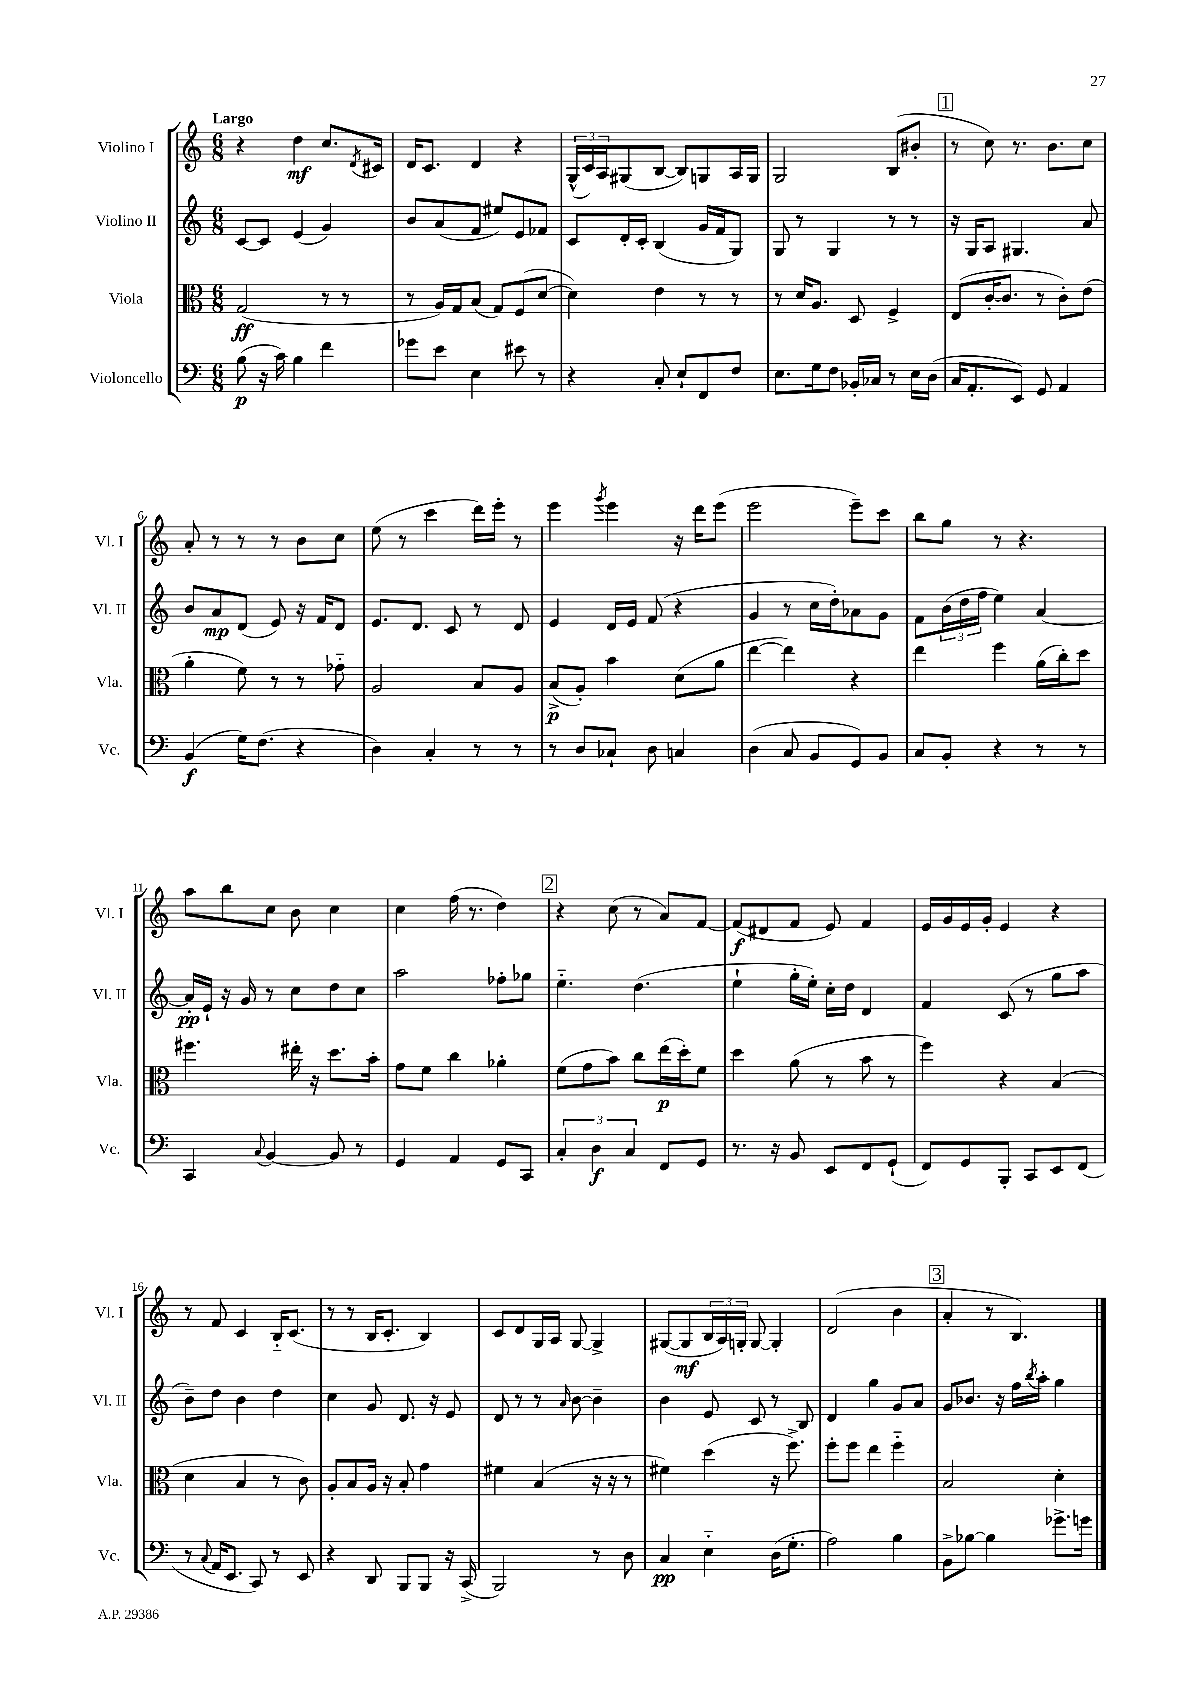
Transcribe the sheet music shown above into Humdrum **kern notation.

**kern	**dynam	**kern	**dynam	**kern	**dynam	**kern	**dynam
*part4	*part4	*part3	*part3	*part2	*part2	*part1	*part1
*staff4	*staff4	*staff3	*staff3	*staff2	*staff2	*staff1	*staff1
*I"Violoncello	*	*I"Viola	*	*I"Violino II	*	*I"Violino I	*
*I'Vc.	*	*I'Vla.	*	*I'Vl. II	*	*I'Vl. I	*
*clefF4	*	*clefC3	*	*clefG2	*	*clefG2	*
*k[]	*	*k[]	*	*k[]	*	*k[]	*
*M6/8	*	*M6/8	*	*M6/8	*	*M6/8	*
=1	=1	=1	=1	=1	=1	=1	=1
!	!	!	!	!	!	!LO:TX:a:B:t=Largo	!
(8B\	p	(2G/	ff	[8c/L	.	4r	.
16r	.	.	.	8c/J]	.	.	.
16c\)	.	.	.	.	.	.	.
4B\	.	.	.	(4e/	.	4dd\	mf
4f\	.	8r	.	4g/)	.	8.cc/L	.
.	.	8r	.	.	.	.	.
.	.	.	.	.	.	8qd/	.
.	.	.	.	.	.	16c#X/Jk	.
=2	=2	=2	=2	=2	=2	=2	=2
8g-X\L	.	8r	.	8b/L	.	16d/KL	.
.	.	.	.	.	.	8.c/J	.
8e\J	.	16A/LL)	.	(8a/	.	.	.
.	.	16G/J	.	.	.	.	.
4E\	.	(8B/J	.	8f/J	.	4d/	.
.	.	8G/L)	.	8ee#X/L)	.	.	.
8e#X\	.	(8F/	.	8e/	.	4r	.
8r	.	[8d/J	.	8f-X/J	.	.	.
=3	=3	=3	=3	=3	=3	=3	=3
4r	.	4d\])	.	8c/L	.	(24G^^/LL	.
.	.	.	.	.	.	24c/)	.
.	.	.	.	.	.	24A/J	.
.	.	.	.	16d'/L	.	(8G#X/	.
.	.	.	.	16c'/JJ	.	.	.
8C'/	.	4e\	.	(4B/	.	[8B/J	.
8E`/L	.	.	.	.	.	8B/L])	.
8FF/	.	8r	.	16g/LL	.	8Gn/	.
.	.	.	.	16f/J	.	.	.
8F/J	.	8r	.	8G/J)	.	16A/L	.
.	.	.	.	.	.	16G/JJ	.
=4	=4	=4	=4	=4	=4	=4	=4
8.E\L	.	8r	.	8G/	.	2G/	.
.	.	16d/KL	.	8r	.	.	.
16G\k	.	8.A/J	.	.	.	.	.
8F\J	.	.	.	4G/	.	.	.
16BB-X'/LL	.	8D/	.	.	.	.	.
16C-X/JJ	.	.	.	.	.	.	.
8r	.	4F^/	.	8r	.	(8B/L	.
16E\LL	.	.	.	8r	.	8b#X'/J	.
(16D\JJ	.	.	.	.	.	.	.
!!LO:REH:place=s1:t=1
=5	=5	=5	=5	=5	=5	=5	=5
16C/KL	.	(8E/L	.	16r	.	8r	.
8.AA'/	.	.	.	16G/KL	.	.	.
.	.	[16c'/K	.	8A/J	.	8cc\)	.
.	.	8.c/J]	.	.	.	.	.
8EE/J)	.	.	.	4.G#X/	.	8.r	.
8GG/	.	8r	.	.	.	.	.
.	.	.	.	.	.	8.b\L	.
4AA/	.	8c'\L)	.	.	.	.	.
.	.	(8e\J	.	8a/	.	8cc\J	.
!!LO:LB:g=z
=6	=6	=6	=6	=6	=6	=6	=6
(4BB/	f	4a'\	.	8b/L	.	8a'/	.
.	.	.	.	8a/	mp	8r	.
16G\KL)	.	8f\)	.	(8d/J	.	8r	.
(8.F\J	.	.	.	.	.	.	.
.	.	8r	.	8e/)	.	8r	.
4r	.	8r	.	16r	.	8b\L	.
.	.	.	.	16f/KL	.	.	.
.	.	8g-X\	.	8d/J	.	8cc\J	.
=7	=7	=7	=7	=7	=7	=7	=7
4D\)	.	2A/	.	8.e/L	.	(8ee\	.
.	.	.	.	.	.	8r	.
.	.	.	.	8.d/J	.	.	.
4C'/	.	.	.	.	.	4ccc\	.
.	.	.	.	8c/	.	.	.
8r	.	8B/L	.	8r	.	16ddd\LL)	.
.	.	.	.	.	.	16eee'\JJ	.
8r	.	8A/J	.	8d/	.	8r	.
=8	=8	=8	=8	=8	=8	=8	=8
8r	.	(8B^/L	p	4e/	.	4eee\	.
8D/L	.	8A'/J)	.	.	.	.	.
.	.	.	.	.	.	8qggg/	.
8C-X`/J	.	4b\	.	16d/LL	.	4eee\	.
.	.	.	.	16e/JJ	.	.	.
8D\	.	.	.	(8f/	.	.	.
4Cn/	.	(8d\L	.	4r	.	16r	.
.	.	.	.	.	.	16ddd\KL	.
.	.	8a\J	.	.	.	(8eee\J	.
=9	=9	=9	=9	=9	=9	=9	=9
(4D\	.	[4ee\	.	4g/	.	2eee\	.
8C/	.	4ee\])	.	8r	.	.	.
8BB/L	.	.	.	16cc\LL	.	.	.
.	.	.	.	16dd'\J)	.	.	.
8GG/)	.	4r	.	8a-X\	.	8eee~\L)	.
8BB/J	.	.	.	8g\J	.	8ccc\J	.
=10	=10	=10	=10	=10	=10	=10	=10
8C/L	.	4ee\	.	8f\L	.	8bb\L	.
8BB'/J	.	.	.	(24b\L	.	8gg\J	.
.	.	.	.	24dd\	.	.	.
.	.	.	.	24ff\JJ	.	.	.
4r	.	4ff\	.	4ee\)	.	8r	.
.	.	.	.	.	.	4.r	.
8r	.	(16a\LL	.	[4a/	.	.	.
.	.	16cc'\J)	.	.	.	.	.
8r	.	8dd\J	.	.	.	.	.
!!LO:LB:g=z
=11	=11	=11	=11	=11	=11	=11	=11
4CC/	.	4.ff#X\	.	16a'/LL]	pp	8aa\L	.
.	.	.	.	16e`/JJ	.	.	.
.	.	.	.	16r	.	8bb\	.
.	.	.	.	16g/	.	.	.
8qqC/	.	.	.	.	.	.	.
[4BB/	.	.	.	8r	.	8cc\J	.
.	.	16ee#X'\	.	8cc\L	.	8b\	.
.	.	16r	.	.	.	.	.
8BB/]	.	8.dd\L	.	8dd\	.	4cc\	.
8r	.	.	.	8cc\J	.	.	.
.	.	16b'\Jk	.	.	.	.	.
=12	=12	=12	=12	=12	=12	=12	=12
4GG/	.	8g\L	.	2aa\	.	4cc\	.
.	.	8f\J	.	.	.	.	.
4AA/	.	4cc\	.	.	.	(16ff\	.
.	.	.	.	.	.	8.r	.
8GG/L	.	4a-X'\	.	8ff-X'\L	.	4dd\)	.
8CC/J	.	.	.	8gg-X\J	.	.	.
!!LO:REH:place=s1:t=2
=13	=13	=13	=13	=13	=13	=13	=13
6C'/	.	(8f\L	.	4.ee\	.	4r	.
.	.	8g\	.	.	.	.	.
6D\	f	.	.	.	.	.	.
.	.	8b\J)	.	.	.	(8cc\	.
6C/	.	.	.	.	.	.	.
.	.	8cc\L	.	(4.dd\	.	8r	.
8FF/L	.	(16ee\L	p	.	.	8a/L)	.
.	.	16dd'\J)	.	.	.	.	.
8GG/J	.	8f\J	.	.	.	[8f/J	.
=14	=14	=14	=14	=14	=14	=14	=14
8.r	.	4dd\	.	4ee`\	.	(8f/L]	f
.	.	.	.	.	.	8d#X/	.
16r	.	.	.	.	.	.	.
8BB/	.	(8a\	.	16gg'\LL	.	8f/J	.
.	.	.	.	16ee'\JJ)	.	.	.
8EE/L	.	8r	.	16cc'\LL	.	8e/)	.
.	.	.	.	16dd\JJ	.	.	.
8FF/	.	8b\	.	4d/	.	4f/	.
(8GG`/J	.	8r	.	.	.	.	.
=15	=15	=15	=15	=15	=15	=15	=15
8FF/L)	.	4ff\)	.	4f/	.	16e/LL	.
.	.	.	.	.	.	16g/	.
8GG/	.	.	.	.	.	16e/	.
.	.	.	.	.	.	16g'/JJ	.
8BBB'/J	.	4r	.	(8c/	.	4e/	.
8CC/L	.	.	.	8r	.	.	.
8EE/	.	(4B/	.	8gg\L	.	4r	.
(8FF/J	.	.	.	8aa\J	.	.	.
!!LO:LB:g=z
=16	=16	=16	=16	=16	=16	=16	=16
8r	.	4d\	.	8b~\L)	.	8r	.
8qqC/	.	.	.	.	.	.	.
16AA/KL	.	.	.	8dd\J	.	8f/	.
8.EE/J	.	.	.	.	.	.	.
.	.	4B/	.	4b\	.	4c/	.
8CC/)	.	.	.	.	.	.	.
8r	.	8r	.	4dd\	.	16B/KL	.
.	.	.	.	.	.	(8.c/J	.
8EE/	.	8c\)	.	.	.	.	.
=17	=17	=17	=17	=17	=17	=17	=17
4r	.	8A'/L	.	4cc\	.	8r	.
.	.	8B/	.	.	.	8r	.
8DD/	.	16A/Jk	.	8g/	.	16B/KL	.
.	.	16r	.	.	.	8.c'/J	.
8BBB/L	.	8B'/	.	8.d/	.	.	.
8BBB/J	.	4g\	.	.	.	4B/)	.
.	.	.	.	16r	.	.	.
16r	.	.	.	8e/	.	.	.
(16CC^/	.	.	.	.	.	.	.
=18	=18	=18	=18	=18	=18	=18	=18
2BBB/)	.	4f#X\	.	8d/	.	8c/L	.
.	.	.	.	8r	.	8d/	.
.	.	(4B/	.	8r	.	16G/L	.
.	.	.	.	.	.	16A/JJ	.
.	.	.	.	16qqa/	.	.	.
.	.	.	.	[8b\	.	[8G/	.
8r	.	16r	.	4b~\]	.	4G^/]	.
.	.	16r	.	.	.	.	.
8D\	.	8r	.	.	.	.	.
=19	=19	=19	=19	=19	=19	=19	=19
4C/	pp	4f#X\)	.	4b\	.	([8G#X/L	.
.	.	.	.	.	.	8G#/]	mf
4E\	.	(4dd\	.	8e/	.	24B/L	.
.	.	.	.	.	.	24A/)	.
.	.	.	.	.	.	24Gn'/JJ	.
.	.	.	.	8c/	.	[8G/	.
(16D\KL	.	16r	.	8r	.	4G'/]	.
8.G'\J	.	8.ff^\)	.	.	.	.	.
.	.	.	.	8B/	.	.	.
=20	=20	=20	=20	=20	=20	=20	=20
2A\)	.	8ff'\L	.	4d/	.	(2d/	.
.	.	8ff\J	.	.	.	.	.
.	.	4ee\	.	4gg\	.	.	.
4B\	.	4ff\	.	8g/L	.	4b\	.
.	.	.	.	8a/J	.	.	.
!!LO:REH:place=s1:t=3
=21	=21	=21	=21	=21	=21	=21	=21
8BB^\L	.	2B/	.	8g/L	.	4a'/	.
[8B-X\J	.	.	.	8.b-X/J	.	.	.
4B-\]	.	.	.	.	.	8r	.
.	.	.	.	16r	.	.	.
.	.	.	.	16ff\LL	.	4.B/)	.
.	.	.	.	8qbb/	.	.	.
.	.	.	.	16aa'\JJ	.	.	.
8.g-X^\L	.	4d'\	.	4gg\	.	.	.
16gn\Jk	.	.	.	.	.	.	.
==	==	==	==	==	==	==	==
*-	*-	*-	*-	*-	*-	*-	*-
